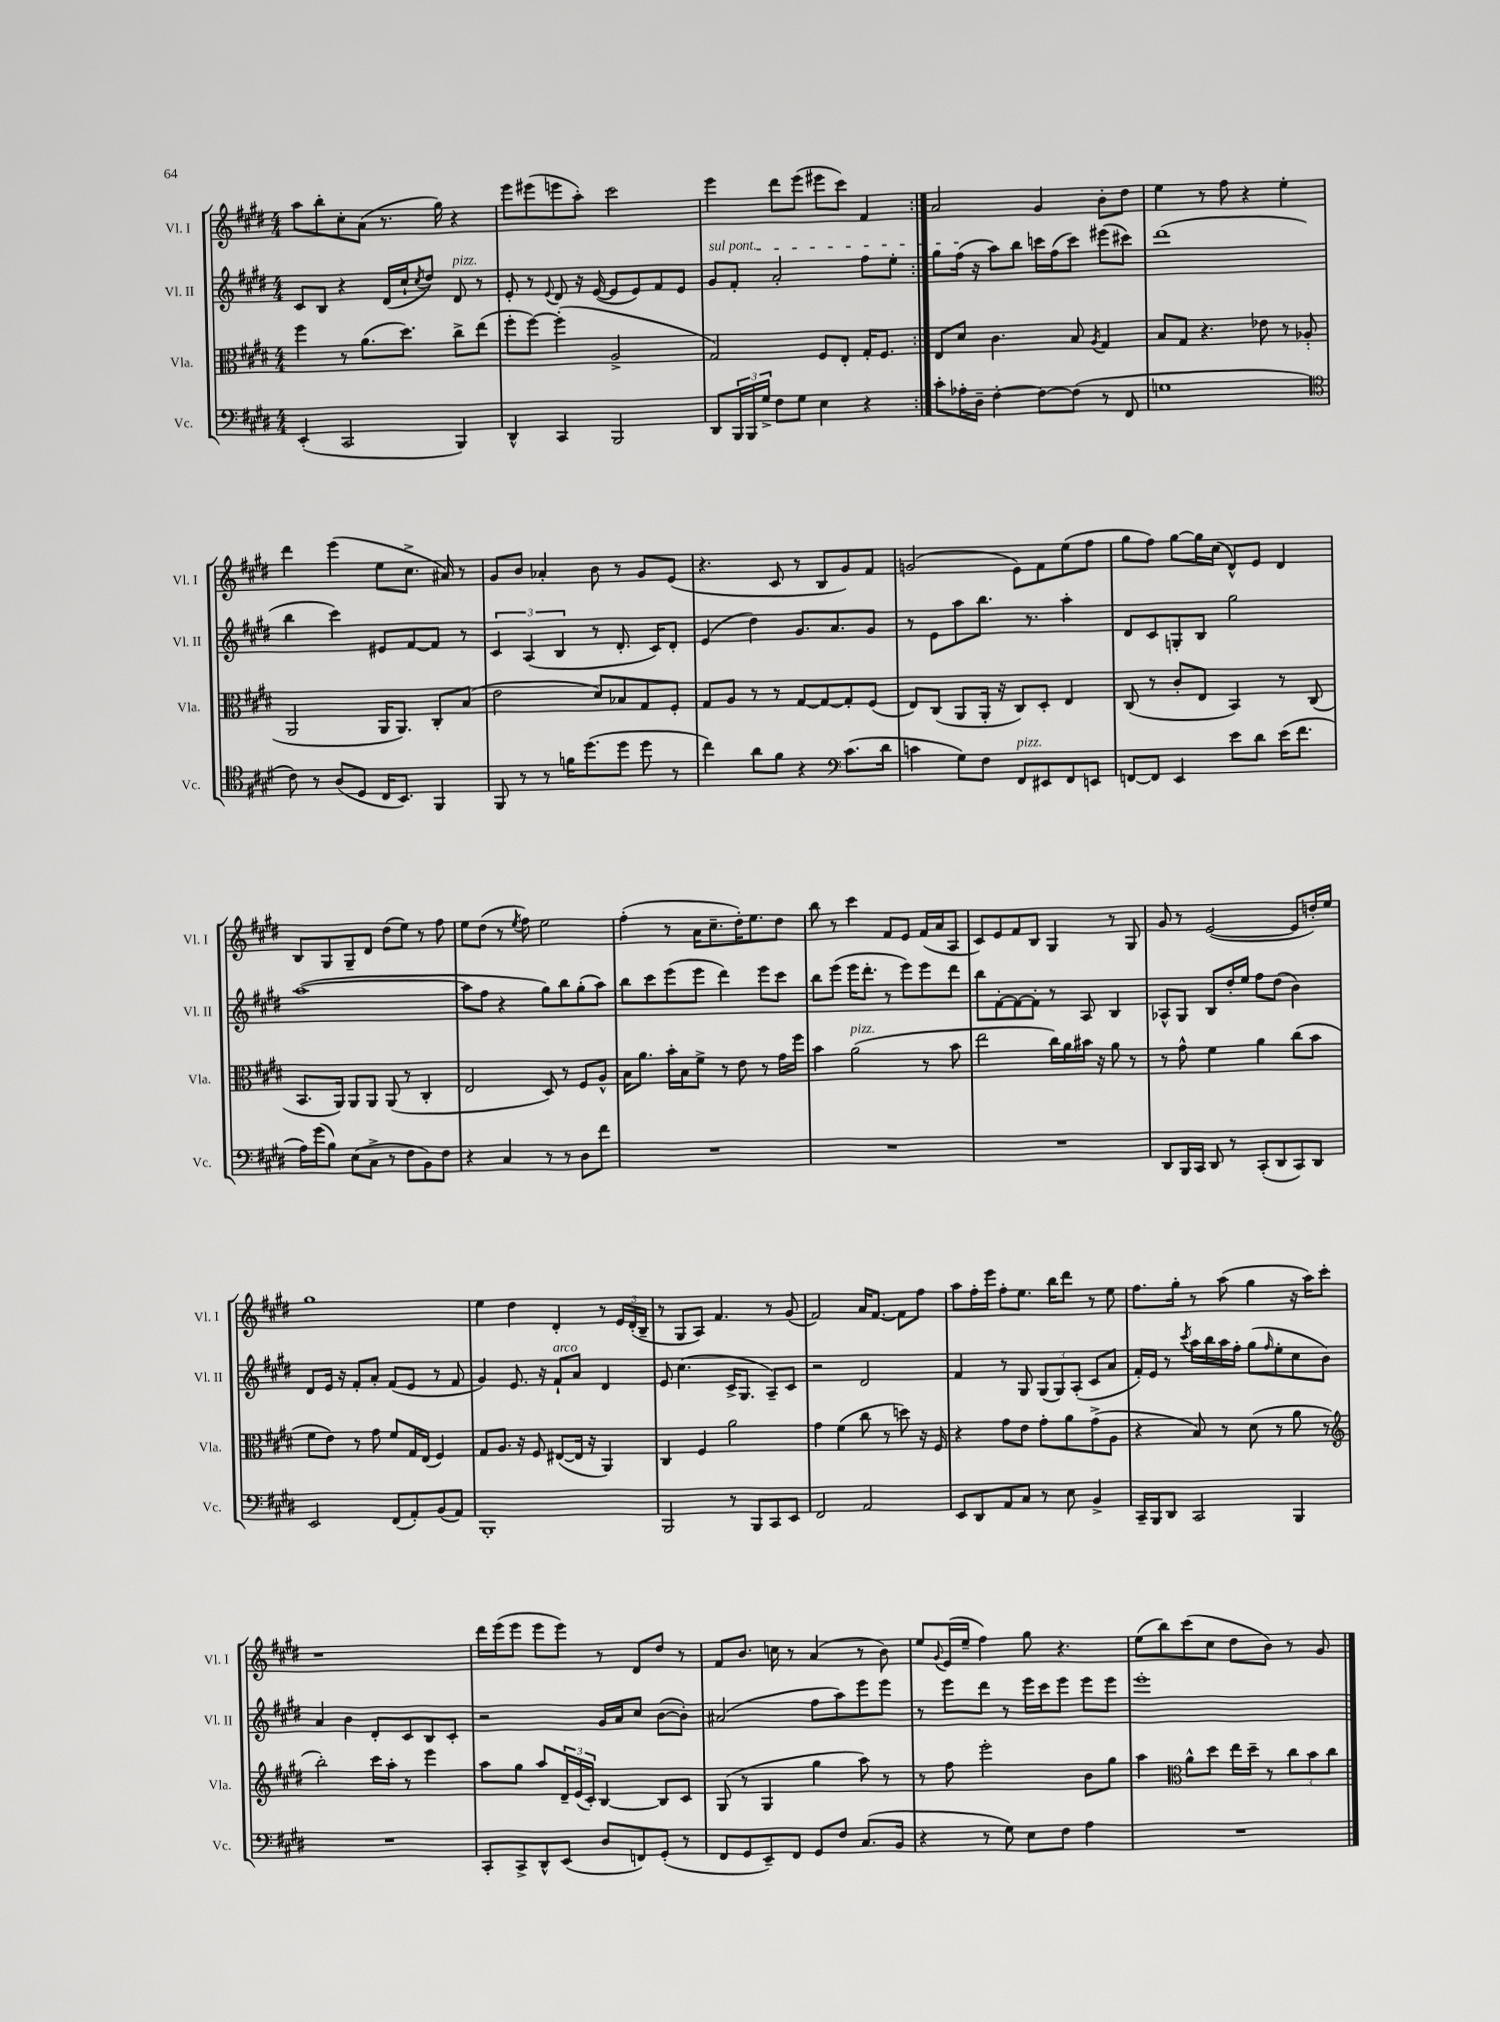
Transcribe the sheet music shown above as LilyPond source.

<<
\new StaffGroup <<
\new Staff = "s0" \with { instrumentName = "Vl. I" shortInstrumentName = "Vl. I" } {
    \clef treble \key e \major \numericTimeSignature \time 4/4
    \repeat volta 2 { a''8 b''8-. cis''8-. a'8( r8. gis''16) r4 |
    e'''8 eis'''8( e'''8 a''8-.) cis'''2 |
    e'''4 dis'''8 e'''8( eis'''8 cis'''8) fis'4 | }
    a'2 gis'4 b'8-. dis''8 |
    e''4 r8 fis''8 r4 e''4-. |
    dis'''4 e'''4( e''8 cis''8.-> ais'16) r8 |
    gis'8 b'8 aes'4-. b'8 r8 gis'8 e'8( |
    r4. cis'8 r8 b8 gis'8) fis'8 |
    g'2( e'8) fis'8 e''8( fis''8 |
    gis''8 fis''8) gis''8~ gis''16 cis''16( dis'8-^) e'8 dis'4 |
    b8 gis8 gis8-- dis'8 dis''8( e''8) r8 fis''8 |
    e''8 dis''8( r8 \acciaccatura { e''8 } fis''8) e''2 |
    fis''4-.( r8 a'16 cis''8.-- dis''16-.) e''8. dis''8 |
    b''8 r8 cis'''4 fis'8 e'8 fis'16( a'16 a8 |
    cis'8) e'8 fis'8 b8 gis4 r8 gis8 |
    gis'8 r8 e'2~( e'8 d''16-.) e''16 |
    gis''1 |
    e''4 dis''4 dis'4-. r8 \tuplet 3/2 { e'16 dis'16-.( b16-- } |
    r8 gis8 a8) fis'4. r8 gis'8( |
    fis'2) a'16 fis'8.~ fis'8 fis''8 |
    a''8 fis''16-. e'''16 fis''8-. e''8. b''16 dis'''8 r8 e''8 |
    fis''8. gis''16-. r8 a''8( gis''4 r16 a''16) cis'''8-. |
    r1 |
    dis'''16 e'''16( e'''8 e'''8 e'''8) r8 dis'8 dis''8 r8 |
    fis'8 b'8. c''16 r8 a'4( r8 b'8) |
    e''8 \appoggiatura { gis'8 } e'16( e''16-- fis''4) gis''8 r4. |
    e''8( b''8) cis'''8( cis''8 dis''8 b'8) r8 gis'8 \bar "|." |
}
\new Staff = "s1" \with { instrumentName = "Vl. II" shortInstrumentName = "Vl. II" } {
    \clef treble \key e \major \numericTimeSignature \time 4/4
    \repeat volta 2 { cis'8 b8 r4 dis'16( cis''16-! \acciaccatura { cis''8 } dis''8) dis'8^\markup { \italic "pizz." } r8 |
    e'8-. r8 \appoggiatura { e'8 } dis'8 r16 e'16~( e'8 e'8) fis'8 e'8 |
    \once \override TextSpanner.bound-details.left.text = \markup { \italic "sul pont." } gis'8\startTextSpan fis'8-. a'2-. fis''8 e''8-. | }
    gis''8 fis''16\stopTextSpan( r16 a''8) b''8 c'''16 fis''16( c'''8) eis'''8( cis'''8) |
    dis'''1( |
    b''4 cis'''4) eis'8 fis'8~ fis'8 r8 |
    \tuplet 3/2 { cis'4 a4( b4 } r8 dis'8.-. cis'16) dis'8-. |
    e'4( dis''4) gis'8. a'8. gis'8 |
    r8 e'8 a''8 b''8. r8. a''4-. |
    dis'8 cis'8 g8-. b8 gis''2 |
    a''1~( |
    a''8 fis''8 r4 gis''8) b''8 gis''8-.( a''8) |
    b''8 cis'''8 e'''8( e'''8 dis'''4) e'''8 cis'''8 |
    b''8 e'''8( e'''16 dis'''8.-. r8 e'''8) e'''8 dis'''8 |
    b''8 fis'8~-. fis'8~ fis'8-. r8 a8 b4 |
    aes8-^ gis8 b8 dis''16-. e''16 fis''8 dis''8( b'4) |
    dis'8 e'16 r16 fis'8-. a'8-. fis'8( e'8 r8 fis'8 |
    gis'4) e'8. r16 fis'8-!^\markup { \italic "arco" } a'8 dis'4 |
    e'8 cis''4.( cis'16-> gis8. a8--) cis'8 |
    r2 dis'2 |
    fis'4 r8 gis8 \tuplet 3/2 { gis8( gis8) a8-.( } cis'8 a'8 |
    fis'16-.) e'16 r8 \acciaccatura { cis'''8 } a''16 b''16 a''16 fis''16-. gis''8( \grace { fis''16 } e''8-. cis''8 b'8) |
    a'4 b'4 dis'8-. cis'8 b8 cis'8-. |
    r2 gis'16 a'16 cis''8 b'8~( b'8-.) |
    ais'2( fis''8 a''8) e'''8 e'''8 |
    r8 e'''8 dis'''8 r8 e'''16 cis'''16 e'''8 e'''8 e'''8 |
    e'''1-. \bar "|." |
}
\new Staff = "s2" \with { instrumentName = "Vla." shortInstrumentName = "Vla." } {
    \clef alto \key e \major \numericTimeSignature \time 4/4
    \repeat volta 2 { fis''4 r8 a'8.( dis''8.) cis''8-> e''8( |
    fis''8-. fis''8~) fis''4-.( a2-> |
    gis2) fis8 e8-. gis16-. fis8. | }
    e8 dis'8 cis'4. b8 \acciaccatura { a8 } gis4 |
    b8 gis8 r4. ees'8 r8 aes8-.( |
    a,2 a,16 a,8.) cis8-. b8( |
    e'2 dis'8) bes8 gis8 fis8-. |
    gis8 a8 r8 r8 gis8~ gis8~ gis8-. fis8( |
    e8) cis8( a,8 a,16-. r16 cis8) dis8-. e4 |
    cis8( r8 cis'8-. e8 b,4) r8 cis8( |
    b,8. a,16) a,8 a,8 a,8( r8 cis4-. |
    e2 dis8) r8 fis8 a8-^ |
    b16 a'8. b'16-. b16 fis'8-> r8 e'8 r8 gis'16 fis''16 |
    b'4 a'2^\markup { \italic "pizz." }( r8 b'8 |
    e''2 cis''16) a'16 bis'16 r16 a'8 r8 |
    r8 gis'8-^ fis'4 a'4 cis''8( b'8 |
    fis'8 e'8) r8 gis'8 fis'8 gis16 e16( fis4) |
    gis8 a8. r16 fis8 eis8~( eis16 r16 a,4) |
    cis4 fis4 a'2 |
    gis'4 fis'4( cis''8 r8 d''8) r16 fis16 |
    r4 gis'8 e'8 gis'8-. a'8 gis'8->( a8 |
    r4 b8) r8 dis'8( r8 a'8 r8 |
    \clef treble b''2-.) cis'''16 a''16-. r8 e'''4 |
    a''8 gis''8 a''8 \tuplet 3/2 { dis'16-- e'16( cis'16-.) } b4~ b8 cis'8 |
    gis8( r8 gis4 gis''4 a''8) r8 |
    r8 fis''8 e'''2-. b'8 gis''8 |
    a''4 \clef alto a'8-^ dis''8 e''16 dis''16-- r8 \tuplet 3/2 { cis''8 b'8 cis''8 } \bar "|." |
}
\new Staff = "s3" \with { instrumentName = "Vc." shortInstrumentName = "Vc." } {
    \clef bass \key e \major \numericTimeSignature \time 4/4
    \repeat volta 2 { e,4-.( cis,2 b,,4) |
    dis,4-^ cis,4 b,,2 |
    dis,8 \tuplet 3/2 { b,,16 b,,16 gis16-> } fis8 gis8 e4 r4 | }
    cis'8-. aes16-. dis16-- fis4~-. fis8~ fis8( r8 fis,8 |
    g1 |
    \clef tenor cis'8) r8 a8( dis8 cis16 b,8.) fis,4 |
    fis,8 r8 r8 f'16 dis''8.( dis''8 dis''8 r8 |
    cis''4) a'8 fis'8 r4 \clef bass cis'8.( dis'16 |
    c'4 gis8) fis8 fis,8^\markup { \italic "pizz." } eis,8 fis,8 e,8 |
    f,8~ f,8 e,4 e'8 dis'8 e'16( fis'8. |
    a16) gis'16( b8) e8( cis8-> r8 fis8 b,8) fis8 |
    r4 cis4 r8 r8 dis8 fis'8 |
    R1 |
    R1 |
    R1 |
    dis,8 b,,16 cis,16 dis,8 r8 cis,8-.( dis,8 cis,8) dis,8 |
    e,2 fis,8( a,8-.) b,8( a,8) |
    b,,1-. |
    b,,2 r8 b,,8 cis,8 e,8 |
    fis,2 a,2 |
    e,8 dis,8 a,8 cis8 r8 e8 b,4-> |
    cis,16-- b,,16 dis,8 cis,2 b,,4 |
    R1 |
    cis,8-. cis,8-> dis,8-^ e,8( dis8 f,8) gis,8-.( r8 |
    fis,8 gis,8 e,8--) fis,8 gis,8 fis8 cis8.( b,16 |
    r4 r8 gis8) e8 fis8 a4 |
    R1 \bar "|." |
}
>>
>>
\layout { \context { \Score \remove "Bar_number_engraver" } }
